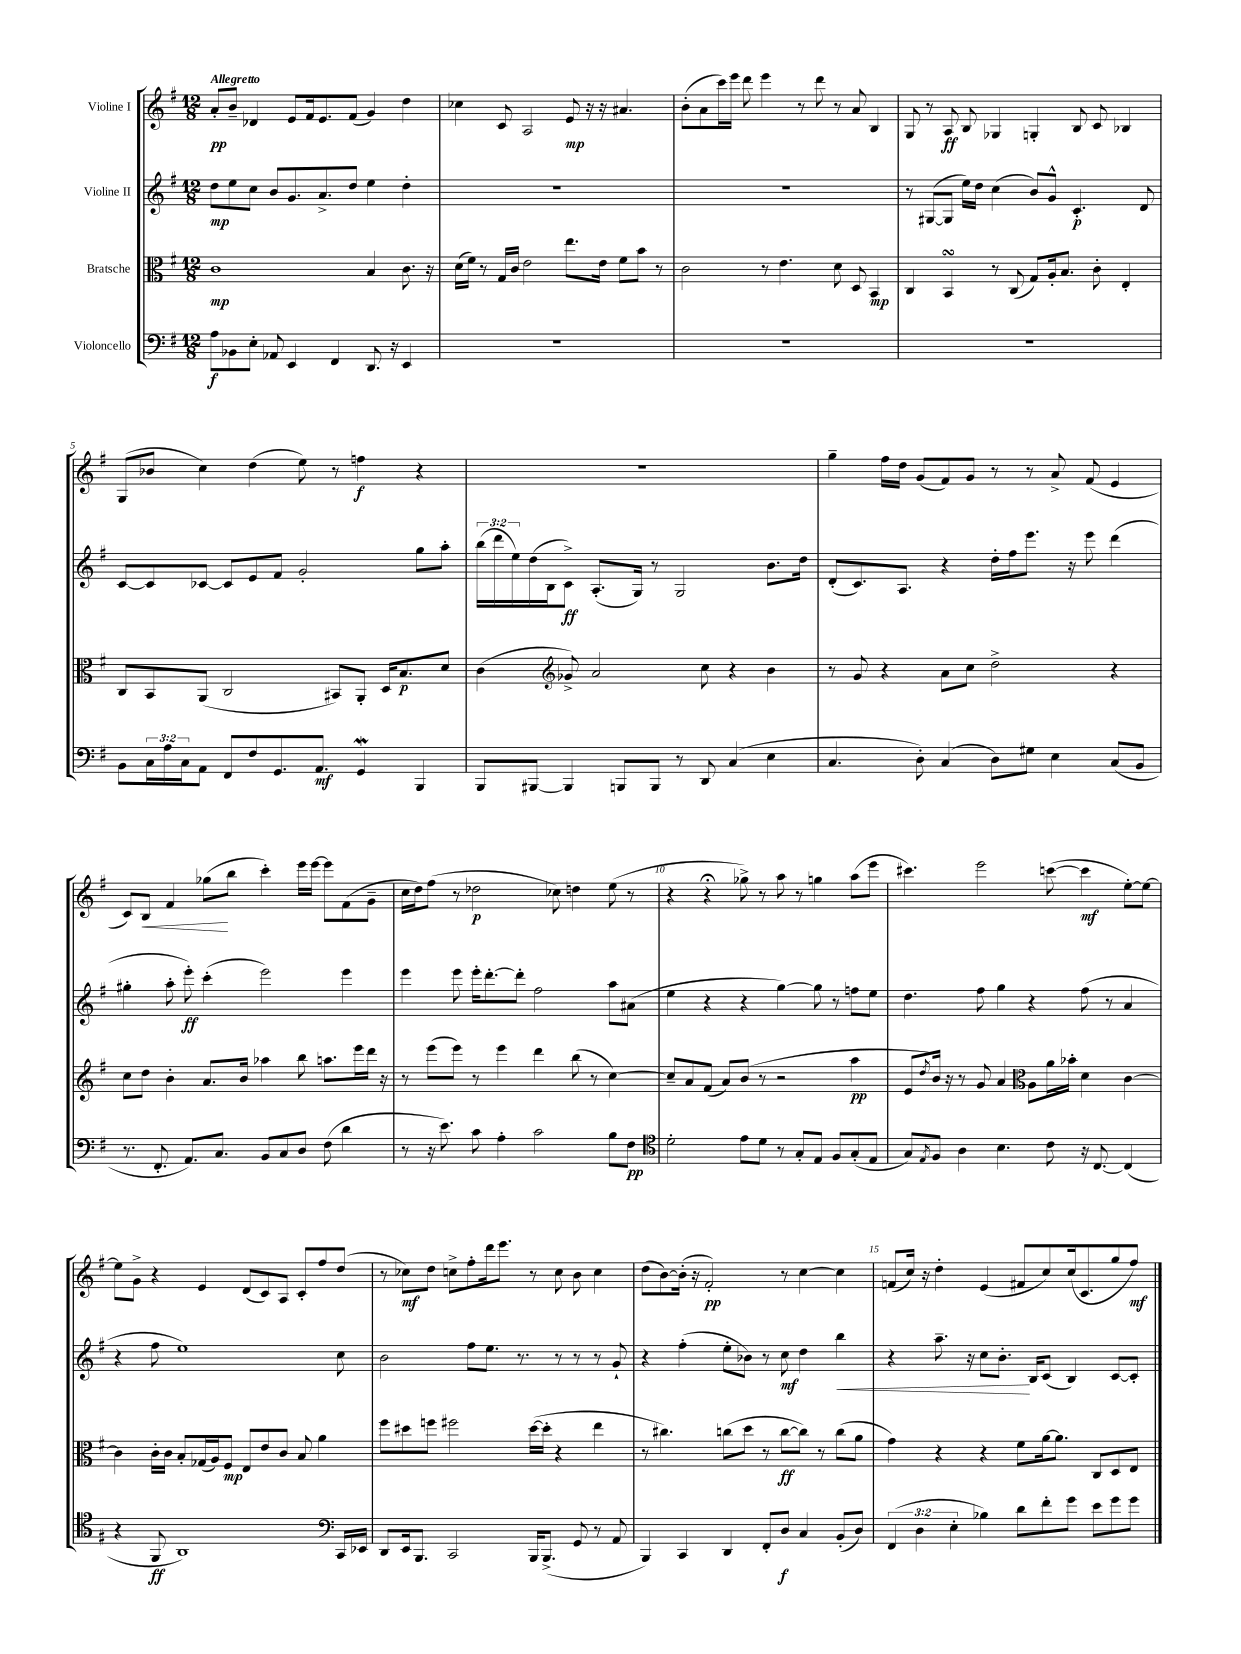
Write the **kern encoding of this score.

**kern	**dynam	**kern	**dynam	**kern	**dynam	**kern	**dynam
*part4	*part4	*part3	*part3	*part2	*part2	*part1	*part1
*staff4	*staff4	*staff3	*staff3	*staff2	*staff2	*staff1	*staff1
*I"Violoncello	*	*I"Bratsche	*	*I"Violine II	*	*I"Violine I	*
*clefF4	*	*clefC3	*	*clefG2	*	*clefG2	*
*k[f#]	*	*k[f#]	*	*k[f#]	*	*k[f#]	*
*M12/8	*	*M12/8	*	*M12/8	*	*M12/8	*
=1	=1	=1	=1	=1	=1	=1	=1
!	!	!	!	!	!	!LO:TX:a:B:t=Allegretto	!
8A\L	f	1c	mp	8dd\L	mp	8a'/L	pp
8BB-X\	.	.	.	8ee\	.	8b~/J	.
8E'\J	.	.	.	8cc\J	.	4d-X/	.
8AA-X/	.	.	.	8b/L	.	.	.
4EE/	.	.	.	8.g/	.	8e/L	.
.	.	.	.	.	.	16f#/k	.
.	.	.	.	8.a^/	.	8.e/	.
4FF#/	.	.	.	.	.	.	.
.	.	.	.	8dd/J	.	(8f#/J	.
8.DD/	.	4B/	.	4ee\	.	4g/)	.
16r	.	.	.	.	.	.	.
4EE/	.	8.c\	.	4dd'\	.	4dd\	.
.	.	16r	.	.	.	.	.
=2	=2	=2	=2	=2	=2	=2	=2
1.r	.	(16d\LL	.	1.r	.	4cc-X\	.
.	.	16f#\JJ)	.	.	.	.	.
.	.	8r	.	.	.	.	.
.	.	16G/LL	.	.	.	8c/	.
.	.	16c/JJ	.	.	.	.	.
.	.	2e\	.	.	.	2A/	.
.	.	8.ee\L	.	.	.	8e/	mp
.	.	.	.	.	.	16r	.
.	.	16e\Jk	.	.	.	16r	.
.	.	8f#\L	.	.	.	4.a#X/	.
.	.	8b\J	.	.	.	.	.
.	.	8r	.	.	.	.	.
=3	=3	=3	=3	=3	=3	=3	=3
1.r	.	2c\	.	1.r	.	(8b'\L	.
.	.	.	.	.	.	8a\	.
.	.	.	.	.	.	16ccc\L)	.
.	.	.	.	.	.	16eee\JJ	.
.	.	.	.	.	.	8ddd\	.
.	.	8r	.	.	.	4eee\	.
.	.	4.e\	.	.	.	.	.
.	.	.	.	.	.	8r	.
.	.	.	.	.	.	8ddd\	.
.	.	8d\	.	.	.	8r	.
.	.	8D/	.	.	.	8a/	.
.	.	4BB/	mp	.	.	4B/	.
=4	=4	=4	=4	=4	=4	=4	=4
1.r	.	4C/	.	8r	.	8G/	.
.	.	.	.	([8G#X/L	.	8r	.
.	.	4BBsSsS/	.	8G#/J]	.	8A/	ff
.	.	.	.	16ee\LL)	.	8B/	.
.	.	.	.	16dd\JJ	.	.	.
.	.	8r	.	(4cc\	.	4G-X/	.
.	.	(8C/	.	.	.	.	.
.	.	8G/L)	.	8b/L)	.	4Gn'/	.
.	.	16A'/k	.	8g^^/J	.	.	.
.	.	8.B/J	.	.	.	.	.
.	.	.	.	4.c'/	p	8B/	.
.	.	8c'\	.	.	.	8c/	.
.	.	4E'/	.	.	.	4B-X/	.
.	.	.	.	8d/	.	.	.
!!LO:LB:g=z
=5	=5	=5	=5	=5	=5	=5	=5
8BB\L	.	8C/L	.	[8c/L	.	(8G/L	.
24C\L	.	8BB/	.	8c/]	.	8b-X/J	.
24A\	.	.	.	.	.	.	.
24C\J	.	.	.	.	.	.	.
8AA\J	.	(8AA/J	.	[8c-X/J	.	4cc\)	.
8FF#/L	.	2C/	.	8c-/L]	.	.	.
8F#/	.	.	.	8e/	.	(4dd\	.
8.GG/	.	.	.	8f#/J	.	.	.
.	.	.	.	2g'/	.	8ee\)	.
8.AA/J	mf	.	.	.	.	.	.
.	.	8BB#X/L)	.	.	.	8r	.
4GGw/	.	8AA'/J	.	.	.	4ffn\	f
.	.	16D/KL	.	.	.	.	.
.	.	8.B/	p	.	.	.	.
4BBB/	.	.	.	8gg\L	.	4r	.
.	.	8d/J	.	8aa'\J	.	.	.
=6	=6	=6	=6	=6	=6	=6	=6
8BBB/L	.	(4c\	.	(24bb\LL	.	1.r	.
.	.	.	.	24ddd\	.	.	.
.	.	.	.	24ee\)	.	.	.
[8BBB#X/J	.	.	.	(16dd\	.	.	.
.	.	.	.	16B\J	.	.	.
*	*	*clefG2	*	*	*	*	*
4BBB#/]	.	8g-X^/)	.	8c^\J)	ff	.	.
.	.	2a/	.	(8.A'/L	.	.	.
8BBBn/L	.	.	.	.	.	.	.
.	.	.	.	16G/Jk)	.	.	.
8BBB/J	.	.	.	8r	.	.	.
8r	.	.	.	2G/	.	.	.
8DD/	.	8cc\	.	.	.	.	.
(4C/	.	4r	.	.	.	.	.
4E\	.	4b\	.	8.b\L	.	.	.
.	.	.	.	16dd\Jk	.	.	.
=7	=7	=7	=7	=7	=7	=7	=7
4.C/	.	8r	.	(8d'/L	.	4gg~\	.
.	.	8g/	.	8.c/)	.	.	.
.	.	4r	.	.	.	16ff#\LL	.
.	.	.	.	8.A/J	.	16dd\JJ	.
8D'\)	.	.	.	.	.	(8g/L	.
(4C/	.	8a\L	.	4r	.	8f#/)	.
.	.	8cc\J	.	.	.	8g/J	.
8D\L)	.	2dd^\	.	16dd'\LL	.	8r	.
.	.	.	.	16ff#\J	.	.	.
8G#X\J	.	.	.	8.eee\J	.	8r	.
4E\	.	.	.	.	.	8a^/	.
.	.	.	.	16r	.	.	.
.	.	.	.	8eee\	.	(8f#/	.
(8C/L	.	4r	.	(4ddd\	.	4e/	.
8BB/J	.	.	.	.	.	.	.
!!LO:LB:g=z
=8	=8	=8	=8	=8	=8	=8	=8
8.r	.	8cc\L	.	4gg#X'\	.	8c/L)	.
!	!	!	!	!	!	!	!LO:HP:b
.	.	8dd\J	.	.	.	8B/J	<
8.FF#'/	.	.	.	.	.	.	.
.	.	4b'\	.	8aa'\	.	4f#/	.
8.AA/L)	.	.	.	8eee'\)	ff	.	.
.	.	8.a/L	.	(4ccc'\	.	(8gg-X\L	.
8.C/J	.	.	.	.	.	.	.
.	.	.	.	.	.	8bb\J	[
.	.	16b/Jk	.	.	.	.	.
8BB/L	.	4aa-X\	.	2eee\)	.	4ccc'\)	.
8C/	.	.	.	.	.	.	.
8D/J	.	8bb\	.	.	.	16eee\LL	.
.	.	.	.	.	.	[16eee\JJ	.
(8F#\	.	8.aan\L	.	.	.	8eee\L]	.
4d\	.	.	.	4eee\	.	(8f#\	.
.	.	16eee\L	.	.	.	.	.
.	.	16ddd\JJ	.	.	.	8g~\J	.
.	.	16r	.	.	.	.	.
=9	=9	=9	=9	=9	=9	=9	=9
8r	.	8r	.	4eee\	.	16cc\LL	.
.	.	.	.	.	.	16dd\J)	.
16r	.	(8eee\L	.	.	.	(8ff#\J	.
8.e\)	.	.	.	.	.	.	.
.	.	8eee\J)	.	8eee\	.	8r	.
8c\	.	8r	.	16eee'\KL	.	2dd-X\	p
.	.	.	.	[8.ddd'\	.	.	.
4A'\	.	4eee\	.	.	.	.	.
.	.	.	.	8ddd'\J]	.	.	.
2c\	.	4ddd\	.	2ff#\	.	.	.
.	.	.	.	.	.	8cc-X\)	.
.	.	(8bb\	.	.	.	4ddn\	.
.	.	8r	.	.	.	.	.
8B\L	.	[4cc\)	.	8aa\L	.	(8ee\	.
8F#\J	pp	.	.	(8a#X\J	.	8r	.
=10	=10	=10	=10	=10	=10	=10	=10
*clefC4	*	*	*	*	*	*	*
2d'\	.	8cc~/L]	.	4ee\	.	4r	.
.	.	8a/	.	.	.	.	.
.	.	(8f#/J	.	4r	.	4r;<	.
.	.	8a/L)	.	.	.	.	.
8e\L	.	(8b/J	.	4r	.	8gg-X^\)	.
8d\J	.	8r	.	.	.	8r	.
8r	.	2r	.	[4gg\)	.	8aa\	.
8G'/L	.	.	.	.	.	8r	.
8E/J	.	.	.	8gg\]	.	4ggn\	.
8F#/L	.	.	.	8r	.	.	.
(8G'/	.	4aa\	pp	8ffn\L	.	(8aa\L	.
8E/J	.	.	.	8ee\J	.	8eee\J	.
=11	=11	=11	=11	=11	=11	=11	=11
8G/L)	.	8e/L	.	4.dd\	.	4.ccc#X\)	.
8qE/	.	8qdd/	.	.	.	.	.
8F#/J	.	16b/Jk)	.	.	.	.	.
.	.	16r	.	.	.	.	.
4A\	.	8r	.	.	.	.	.
.	.	8g/	.	8ff#\	.	2eee\	.
4.B\	.	4a/	.	4gg\	.	.	.
*	*	*clefC3	*	*	*	*	*
.	.	8A\L	.	4r	.	.	.
8c\	.	16a\L	.	.	.	([8cccn\	.
.	.	16b-X'\JJ	.	.	.	.	.
16r	.	4d\	.	(8ff#\	.	4ccc\]	mf
[8.C/	.	.	.	.	.	.	.
.	.	.	.	8r	.	.	.
(4C/]	.	[4c\	.	4a/	.	[8ee'\L)	.
.	.	.	.	.	.	8ee\J_	.
!!LO:LB:g=z
=12	=12	=12	=12	=12	=12	=12	=12
4r	.	4c\]	.	4r	.	8ee\L]	.
.	.	.	.	.	.	8g^\J	.
8FF#/	ff	16c'\LL	.	8ff#\	.	4r	.
.	.	16c\JJ	.	.	.	.	.
1AA)	.	8B'/L	.	1ee)	.	.	.
.	.	(16G-X/L	.	.	.	4e/	.
.	.	16A/J)	.	.	.	.	.
.	.	8F#/J	mp	.	.	.	.
.	.	8E/L	.	.	.	(8d/L	.
.	.	8e/	.	.	.	8c/)	.
.	.	8c/J	.	.	.	8A/J	.
.	.	8B/	.	.	.	8c'/L	.
.	.	4a\	.	.	.	8ff#/	.
*clefF4	*	*	*	*	*	*	*
16CC/LL	.	.	.	8cc\	.	(8dd/J	.
16EE-X/JJ	.	.	.	.	.	.	.
=13	=13	=13	=13	=13	=13	=13	=13
8DD/L	.	8ff#\L	.	2b\	.	8r	.
16EE/k	.	8dd#X\	.	.	.	8cc-X\L)	mf
8.BBB/J	.	.	.	.	.	.	.
.	.	8ffn\J	.	.	.	8dd\J	.
2CC/	.	2ff#X\	.	.	.	8ccn^\L	.
.	.	.	.	8ff#\L	.	8ff#'\	.
.	.	.	.	8.ee\J	.	16ddd\k	.
.	.	.	.	.	.	8.eee\J	.
.	.	.	.	8.r	.	.	.
16BBB/KL	.	([16dd#\LL	.	.	.	8r	.
(8.BBB^/J	.	16dd#'\JJ]	.	.	.	.	.
.	.	4r	.	8r	.	8cc\	.
8GG/	.	.	.	8r	.	8b\	.
8r	.	4ee\	.	8r	.	4cc\	.
8AA/	.	.	.	8g`/	.	.	.
=14	=14	=14	=14	=14	=14	=14	=14
4BBB/)	.	8r	.	4r	.	(8dd\L	.
.	.	4.cc#X\)	.	.	.	[8b\)	.
4CC/	.	.	.	(4ff#'\	.	(16b'\Jk]	.
.	.	.	.	.	.	16r	.
.	.	.	.	.	.	2f#'/)	pp
4DD/	.	(8ccn\L	.	8ee'\L	.	.	.
.	.	8dd\J	.	8b-X\J)	.	.	.
8FF#'/L	.	8r	.	8r	.	.	.
8D/J	f	[8cc\L	ff	8cc\	mf	8r	.
4C/	.	8cc\J])	.	4dd\	.	[4cc\	.
.	.	8r	.	.	.	.	.
!	!	!	!	!	!LO:HP:b	!	!
(8BB'/L	.	(8cc\L	.	4bb\	<	4cc\]	.
8D/J)	.	8a\J	.	.	.	.	.
=15	=15	=15	=15	=15	=15	=15	=15
(6FF#/	.	4g\)	.	4r	.	(8fn/L	.
.	.	.	.	.	.	16cc/Jk)	.
6D\	.	.	.	.	.	.	.
.	.	.	.	.	.	16r	.
.	.	4r	.	8.aa~\	.	4dd'\	.
6E'\	.	.	.	.	.	.	.
.	.	.	.	16r	.	.	.
4B-X\)	.	4r	.	8cc\L	.	(4e/	.
.	.	.	.	8.b'\J	.	.	.
8d\L	.	8f#\L	.	.	.	8f#X/L	.
.	.	.	.	16B/KL	[	.	.
8f#'\	.	[16a\k	.	(8c/J	.	8cc/)	.
.	.	8.a\J]	.	.	.	.	.
8g\J	.	.	.	4B/)	.	(16cc/k	.
.	.	.	.	.	.	8.c/	.
8e\L	.	8C/L	.	.	.	.	.
8g\	.	8D/	.	[8c/L	.	8gg/	.
8g\J	.	8E/J	.	8c'/J]	.	8ff#/J)	mf
==	==	==	==	==	==	==	==
*-	*-	*-	*-	*-	*-	*-	*-
